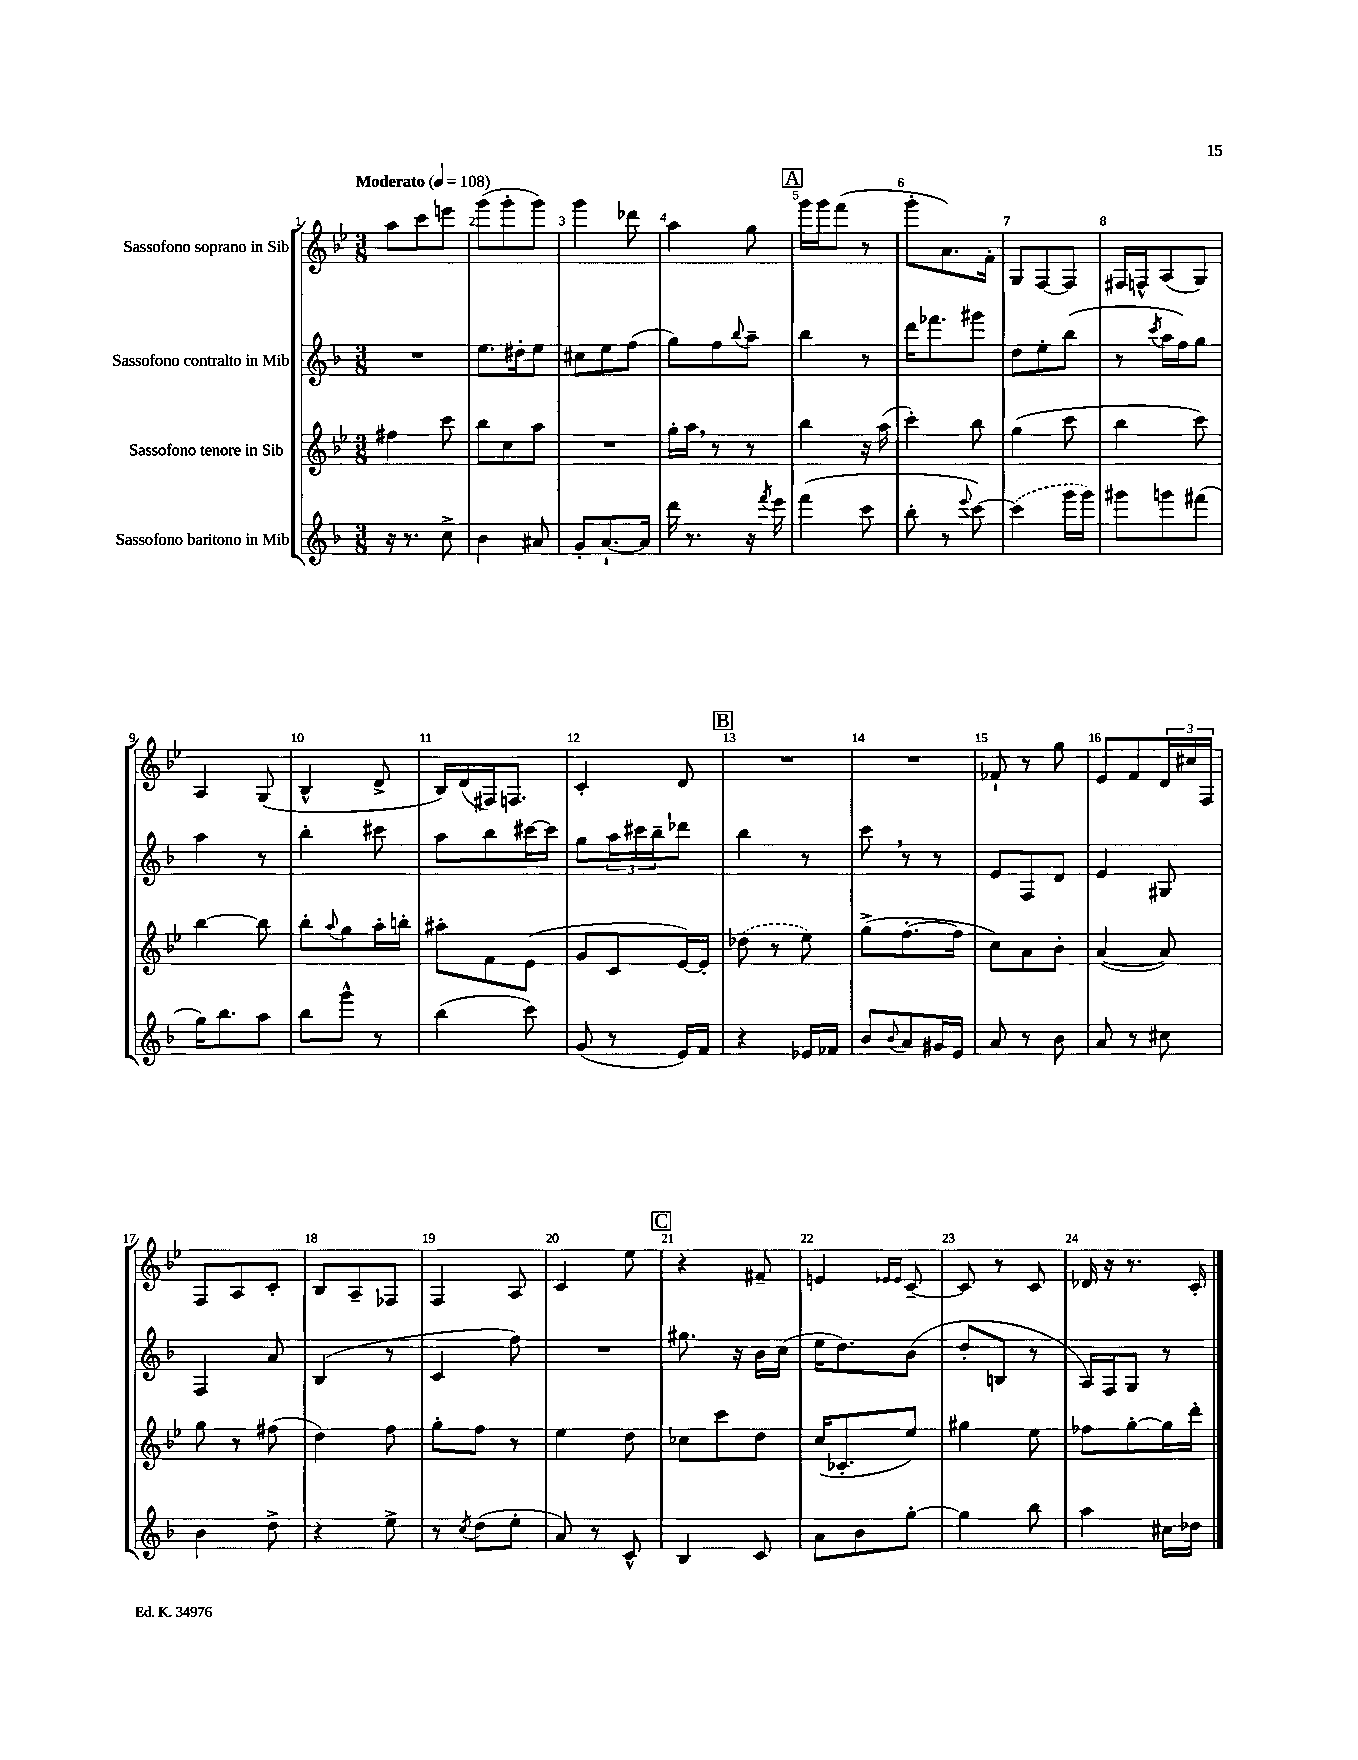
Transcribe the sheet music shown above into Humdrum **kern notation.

**kern	**kern	**kern	**kern
*staff4	*staff3	*staff2	*staff1
*clefG2	*clefG2	*clefG2	*clefG2
*k[b-]	*k[b-e-]	*k[b-]	*k[b-e-]
*M3/8	*M3/8	*M3/8	*M3/8
*MM108	*MM108	*MM108	*MM108
16r	4ff#	4.r	8aa
8.r	.	.	.
.	.	.	8ccc
8cc^	8ccc	.	8eee
=	=	=	=
4b-	8bb-	8.ee	(8ggg
.	8cc	.	8ggg'
.	.	16dd#'	.
8a#	8aa	8ee	8ggg)
=	=	=	=
8g'	4.r	8cc#	4ggg
[8.a`	.	8ee	.
.	.	(8ff	8ddd-
16a]	.	.	.
=	=	=	=
16ddd	16gg'	8gg)	4aa
8.r	16aa	.	.
.	8r	8ff	.
.	.	8qqbb-	.
16r	8r	8aa~	8gg
8qfff	.	.	.
16eee	.	.	.
=	=	=	=
(4fff	4bb-	4bb-	16ggg
.	.	.	16ggg
.	.	.	(8fff
8ccc	16r	8r	8r
.	(16aa	.	.
=	=	=	=
8bb-'	4ccc')	16ddd	8ggg'
.	.	8.fff-	.
8r	.	.	8.a)
8qqeee	.	.	.
[8ccc)	8bb-	8ggg#	.
.	.	.	16f'
=	=	=	=
(4ccc]	(4gg	8dd	8G
.	.	8ee'	[8F
16ggg	8ccc	(8bb-	8F]
16ggg)	.	.	.
=	=	=	=
8ggg#	4bb-	8r	16F#
.	.	.	16F^^
.	.	8qccc	.
8ggg	.	16aa	(8A
.	.	16ff)	.
(8fff#	8ccc)	8gg	8G)
=	=	=	=
16gg)	[4bb-	4aa	4A
8.bb-	.	.	.
8aa	8bb-]	8r	(8G
=	=	=	=
8bb-	8bb-'	4bb-'	4B-^^
.	8qqaa	.	.
8ggg^^	8gg	.	.
8r	16aa'	8ccc#	8d^
.	16bb'	.	.
=	=	=	=
(4bb-	8aa#'	8aa	16B-)
.	.	.	(16d
.	8f	8bb-	16F#)
.	.	.	8.F
8ccc)	(8e-	[16ccc#	.
.	.	16ccc#]	.
=	=	=	=
(8g	8g	8gg	4c'
8r	8c	24aa	.
.	.	24ccc#	.
.	.	24bb-~	.
16e)	[16e-)	8ddd-	8d
16f	16e-']	.	.
=	=	=	=
4r	(8dd-	4bb-	4.r
.	8r	.	.
16e-	8ee-)	8r	.
16f-	.	.	.
=	=	=	=
8b-	(8gg^	8ccc	4.r
8qqb-	.	.	.
8a	[8.ff'	8r	.
16g#	.	8r	.
16e	16ff]	.	.
=	=	=	=
8a	8cc)	8e	8f-`
8r	8a	8F	8r
8b-	8b-'	8d	8gg
=	=	=	=
8a	([4a	4e	8e-
8r	.	.	8f
8cc#	8a])	8G#	24d
.	.	.	24cc#
.	.	.	24F
=	=	=	=
4b-	8gg	4F	8F
.	8r	.	8A
8dd^	(8ff#	8a	8c'
=	=	=	=
4r	4dd)	(4B-	8B-
.	.	.	8A~
8ee^	8ff	8r	8F-
=	=	=	=
8r	8gg'	4c	4F
8qcc	.	.	.
(8dd	8ff	.	.
8ee'	8r	8ff)	8A
=	=	=	=
8a)	4ee-	4.r	4c
8r	.	.	.
8c^^	8dd	.	8ee-
=	=	=	=
4B-	8cc-	8.gg#	4r
.	8ccc	.	.
.	.	16r	.
8c	8dd	16b-	8f#~
.	.	(16cc	.
=	=	=	=
8a	(16cc	16ee	4e
.	8.c-'	8.dd)	.
8b-	.	.	.
.	.	.	16qqe-
.	.	.	16qqe-
[8gg'	8ee-)	(8b-	[8c~
=	=	=	=
4gg]	4gg#	8dd'	8c]
.	.	8B	8r
8bb-	8ee-	8r	8c
=	=	=	=
4aa	8ff-	16A)	16d-
.	.	16F	16r
.	[8gg'	8G	8.r
16cc#	16gg]	8r	.
16dd-	16ddd'	.	16c'
==	==	==	==
*-	*-	*-	*-
